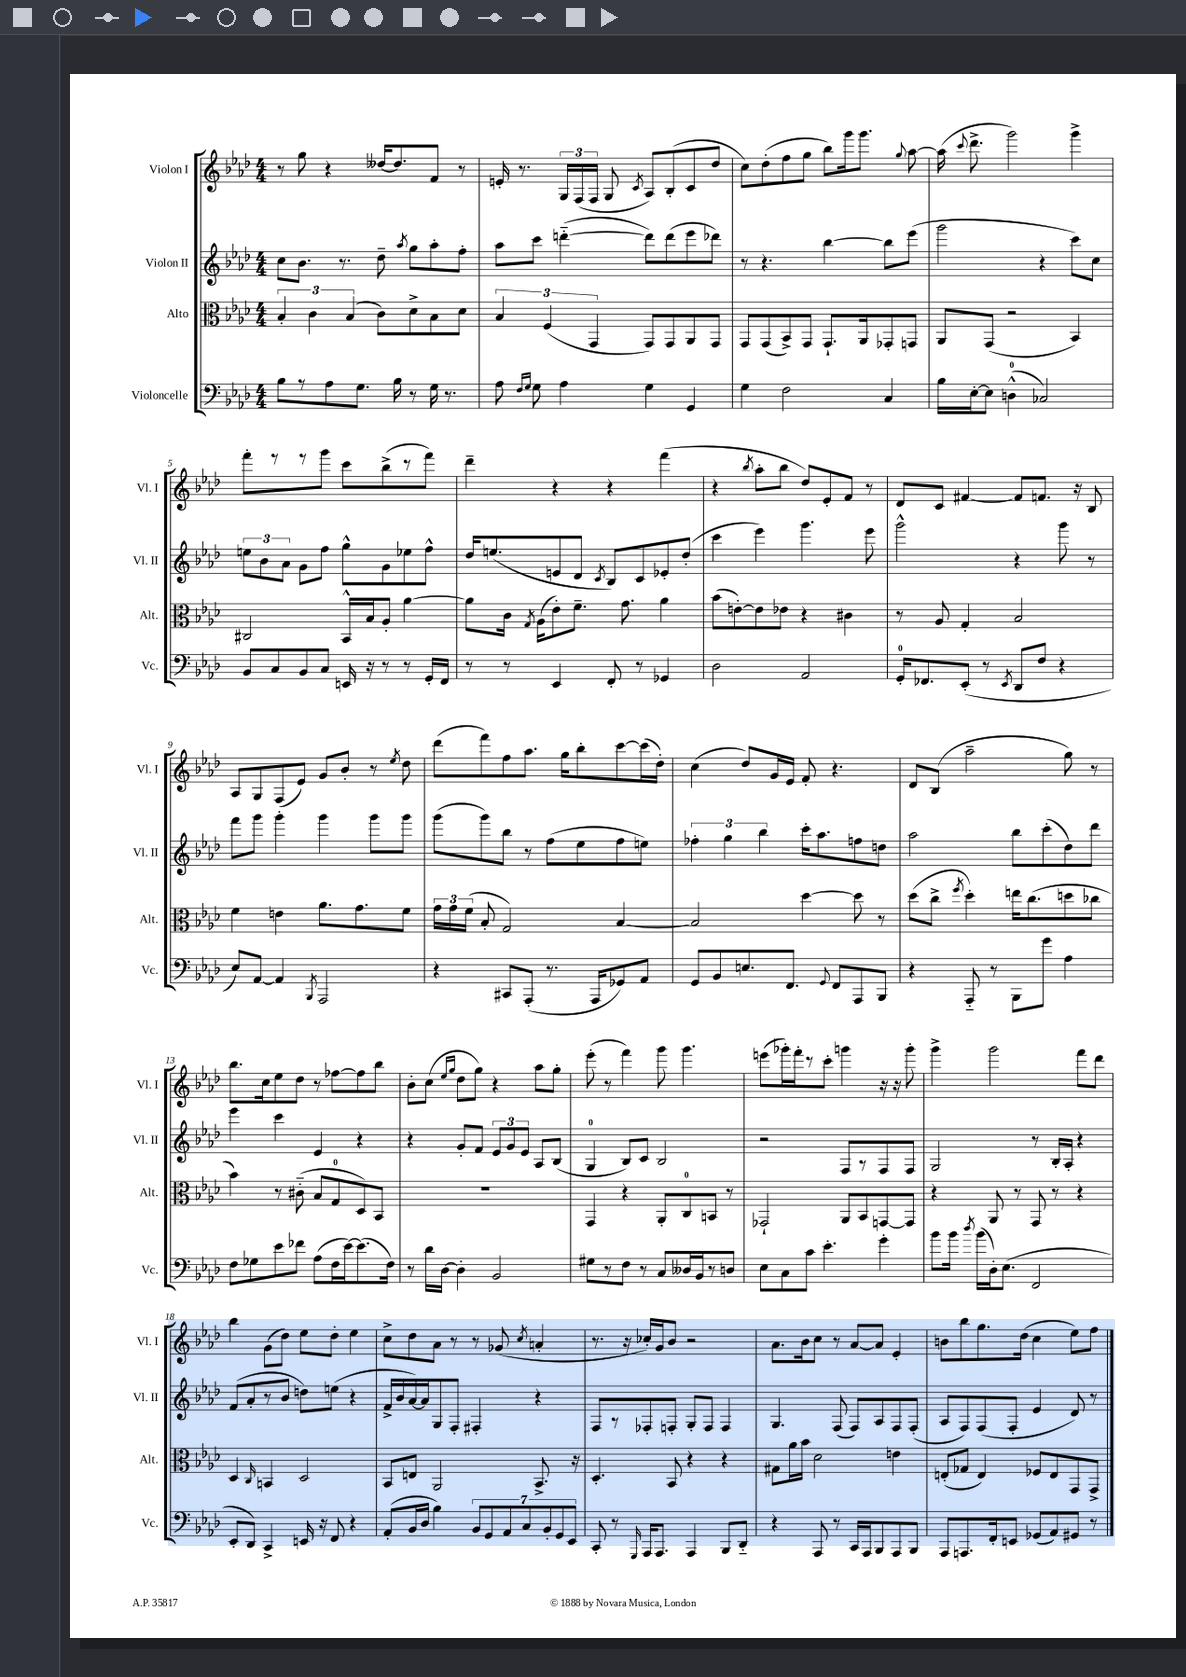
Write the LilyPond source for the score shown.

<<
\new StaffGroup <<
\new Staff = "s0" \with { instrumentName = "Violon I" shortInstrumentName = "Vl. I" } {
    \clef treble \key aes \major \numericTimeSignature \time 4/4
    \autoBeamOff r8 g''8 r4 deses''16[~ deses''8. f'8] r8 |
    e'16-. r8. \tuplet 3/2 { g16[ f16( f16] } g8 \acciaccatura { c'8 } aes8[) bes8-.( c'8 des''8] |
    c''8[) des''8-.( f''8 g''8] bes''8[) g'''16 g'''8.] \appoggiatura { g''8 } aes''8~ |
    aes''16( \appoggiatura { c'''8 } des'''8.-> g'''2) g'''4-> |
    f'''8[-. r8 r8 g'''8] c'''8[ bes''8->( r8 f'''8]) |
    des'''4-- r4 r4 f'''4( |
    r4 \acciaccatura { bes''8 } aes''8[-. bes''8] des''8[) ees'8-. f'8] r8 |
    des'8[ c'8] fis'4~ fis'8[ f'8.] r16 bes8 |
    aes8[ g8 f8( ees'8]) g'8[ bes'8]-. r8 \acciaccatura { ees''8 } des''8 |
    des'''8[( f'''8) f''8 aes''8.] g''16[ bes''8-. c'''8~ c'''16( des''16]-.) |
    c''4( des''8[) g'16 ees'16] f'8-. r4. |
    des'8[ bes8]( aes''2-- g''8) r8 |
    bes''8.[ c''16 ees''8 des''8] r8 fes''8[~ fes''8 bes''8] |
    bes'8[-. c''8]( \grace { ees''16[ g''16] } des''8[ g''8]) r4 aes''8[ g''8]-. |
    ees'''8-.( r8 f'''4) g'''8 g'''4. |
    e'''8[( ges'''16-.) f'''16-. r8 c'''8]-. g'''4 r16 r16 g'''8-. |
    g'''4-> g'''2 f'''8[ des'''8] |
    bes''4 g'8[( des''8]) ees''8[ des''8]-. ees''4 |
    c''8[-> des''8 aes'8] r8 r8 ges'8( \acciaccatura { c''8 } a'4-. |
    r8. r16 ces''16[-.) g'16 bes'8] r2 |
    aes'8.[ bes'16 c''8] r8 aes'8[~ aes'8] ees'4-. |
    b'8[ bes''8 g''8. des''16]( c''4 ees''8[) f''8] \bar "|." |
}
\new Staff = "s1" \with { instrumentName = "Violon II" shortInstrumentName = "Vl. II" } {
    \clef treble \key aes \major \numericTimeSignature \time 4/4
    \autoBeamOff c''8[ bes'8.] r8. des''8-- \acciaccatura { aes''8 } g''8[ aes''8-. f''8]-. |
    aes''8[ c'''8] d'''4~-_( d'''8[) d'''8( ees'''8 des'''8]) |
    r8 r4. bes''4~ bes''8[ ees'''8]( |
    g'''2 r4 c'''8[) c''8] |
    \tuplet 3/2 { e''8[ bes'8 aes'8] } g'8[ f''8] g''8[-^ g'8 ees''8 f''8]-^ |
    des''16[ e''8.( e'8 des'8] \acciaccatura { c'8 } bes8[) c'8 ees'8-. des''8]-.( |
    c'''4 ees'''4) g'''4. ees'''8 |
    g'''2-^ r4 g'''8 r8 |
    f'''8[ g'''8] g'''4-. g'''4 g'''8[ g'''8] |
    g'''8[( g'''8) bes''8] r8 f''8[( ees''8 f''8 e''8]) |
    \tuplet 3/2 { fes''4-. g''4 bes''4 } c'''16[-. aes''8. f''8 d''8] |
    aes''2 bes''8[ c'''8-.( des''8) des'''8] |
    ees'''4 c'''4 ees'4 r4 |
    r4 g'8[-. f'8] \tuplet 3/2 { ees'8[ g'8 ees'8] } aes8[ bes8]( |
    g4-0 bes8[) c'8] bes2 |
    r2 f8[ r8 f8 f8] |
    g2 r8 bes16[-. aes16]-. r4 |
    f'8[( aes'8-. r8 bes'8] d''8[) e''8]( r4 |
    f'16[-> bes'16 aes'16~) aes'16 g8 f8]-. fis4-. r4 |
    f8[ r8 fes8-. f8]-. g8[-. f8] f4 |
    g4. f8( f8[) aes8 f8 f8]-.( |
    aes8[ f8) f8( f8]-. ees'4 des'8) r8 \bar "|." |
}
\new Staff = "s2" \with { instrumentName = "Alto" shortInstrumentName = "Alt." } {
    \clef alto \key aes \major \numericTimeSignature \time 4/4
    \autoBeamOff \tuplet 3/2 { bes4-. c'4 bes4( } c'8[) des'8-> bes8 des'8] |
    \tuplet 3/2 { bes4 f4( g,4 } g,8[) g,8 aes,8 g,8] |
    g,8[ g,8( bes,8->) g,8] g,8.[-! aes,16 ges,8-. g,8] |
    aes,8[ g,8]( r2 bes,4) |
    cis2 bes,16[-^ bes16 aes8]-. aes'4~ |
    aes'8[ c'16] \acciaccatura { g8 } aes16[( ees'8-.) f'8.]-- g'8. aes'4 |
    bes'8[( e'8~-.) e'8 ees'8] r4 cis'4 |
    r8 aes8 g4-. bes2 |
    f'4 e'4 aes'8.[ g'8. f'8] |
    \tuplet 3/2 { g'16[ g'16 f'16]( } bes8-. g2) bes4~ |
    bes2 des''4~ des''8 r8 |
    des''8[( c''8]-> \acciaccatura { f''8 } des''4-.) e''16[ c''8.( d''8 ces''8] |
    bes'4) r8 cis'8-_( bes8[ g8-0 des8) bes,8] |
    R1 |
    g,4 r4 aes,8[-. c8-0 b,8] r8 |
    ges,2-! aes,8[ bes,8 g,8~ g,8] |
    r4 aes,8 r8 g,8 r8 r4 |
    des4 \grace { c16 } b,4 des2 |
    bes,8[ e8] aes,2 bes,8.-> r16 |
    des4.-. bes,8 r4 r4 |
    gis8[ aes'16 bes'16] des'2 e'4 |
    e8[-.( ges8] e4) fes8[ e8 g,8 g,8]-> \bar "|." |
}
\new Staff = "s3" \with { instrumentName = "Violoncelle" shortInstrumentName = "Vc." } {
    \clef bass \key aes \major \numericTimeSignature \time 4/4
    \autoBeamOff bes8[ r8 aes8 g8.] bes16 r8 g16 r8. |
    aes8 \grace { f16[ g16] } g8 aes4 g4 g,4 |
    g4 f2 c4 |
    bes16[ ees16~-. ees8] d4-0-^( ces2) |
    bes,8[ c8 bes,8 c8] e,16 r16 r8 r8 g,16[-. f,16] |
    r8 r8 ees,4 f,8-. r8 ges,4 |
    des2 aes,2 |
    g,16[-0-. fes,8. ees,8]-.( r8 \acciaccatura { ees,8 } des,8[ f8] r4 |
    ees8[) aes,8]~ aes,4 \acciaccatura { bes,,8 } aes,,2 |
    r4 cis,8[ aes,,8]-.( r8. aes,,16[ ges,8) aes,8] |
    g,8[ bes,8 e8. f,8.] \appoggiatura { g,8 } f,8[ aes,,8 bes,,8] |
    r4 aes,,8-_ r8 bes,,8[ g'8] aes4 |
    f8[ ges8 ees'8 fes'8] aes8[( f16 ees'16~) ees'8.( f16]) |
    r8 des'16[ des16]~ des4-. bes,2 |
    gis8[ r8 f8] r8 c8[ deses16 bes,16 r8 d8] |
    ees8[ c8 c'8] ees'4.-. g'4-. |
    bes'8[ bes'16] \acciaccatura { des''8 } bes'16[( des16-.) ees8.]( f,2 |
    ees,8[-. des,8]) c,4-> e,16 r16 f,8 r4 |
    aes,8[-.( bes,16 des16] bes4) \tuplet 7/4 { bes,8[ g,8 aes,8 c8 bes,8-. g,8 ees,8] } |
    c,8-. r8 \grace { g,,16 } aes,,16[ aes,,8.] aes,,4 bes,,8[ des,8]-_ |
    r4 aes,,8 r8 c,16[ aes,,16 bes,,8 aes,,8 bes,,8] |
    aes,,8[ a,,8. f,16-. e,8] ges,8[( aes,8) gis,8] r8 \bar "|." |
}
>>
>>
